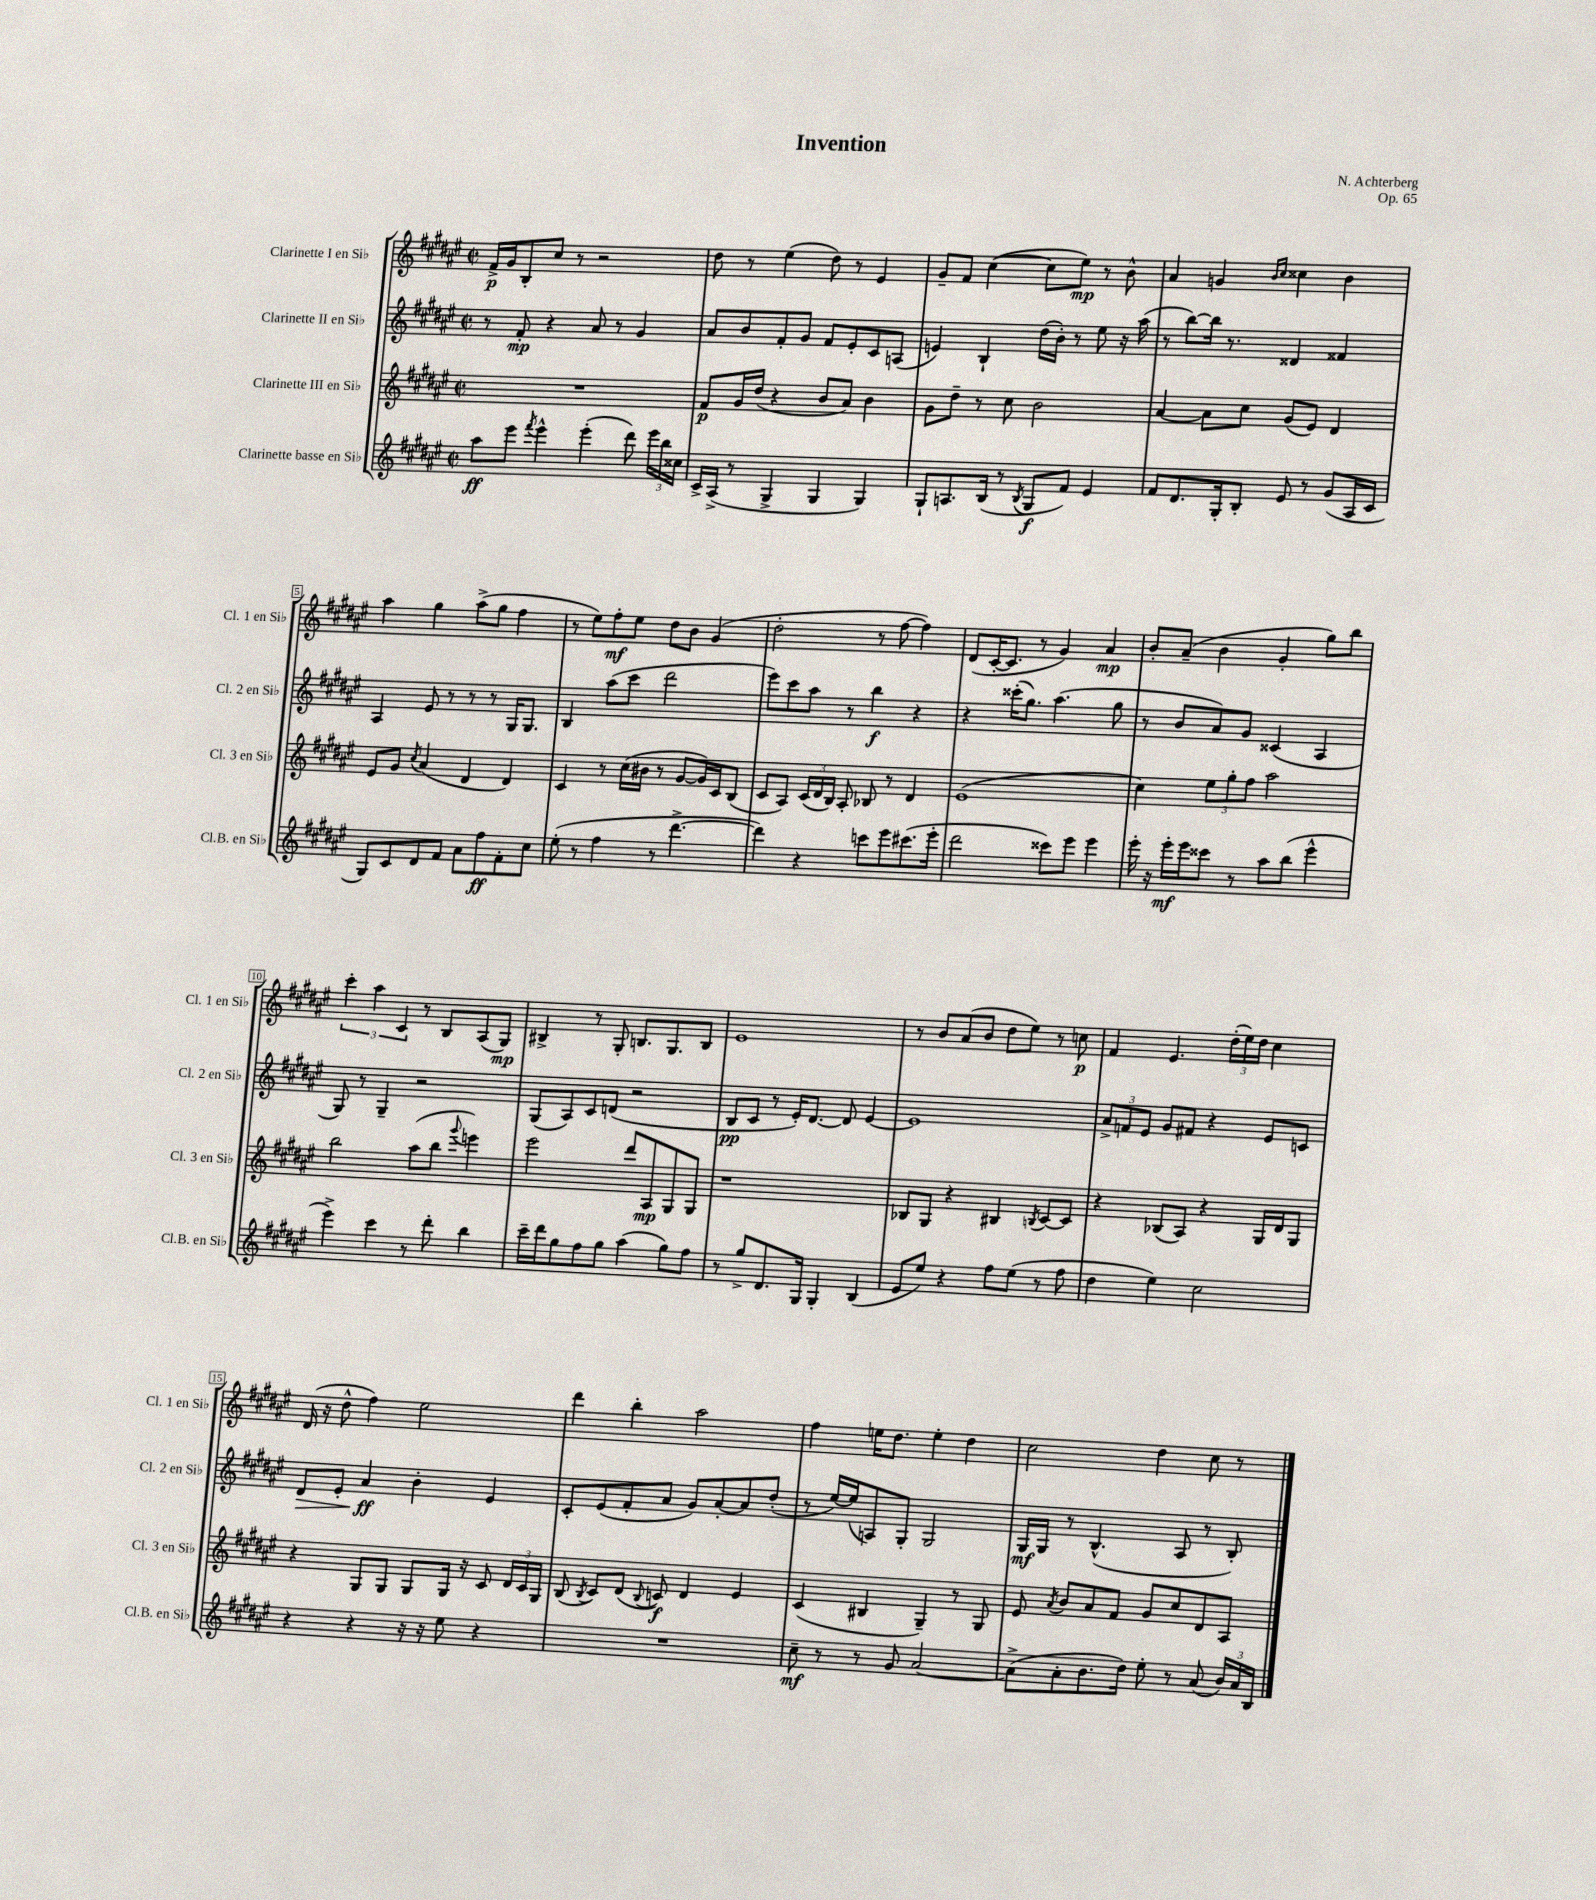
\header { title = "Invention" composer = "N. Achterberg" opus = "Op. 65" }
<<
\new StaffGroup <<
\new Staff = "s0" \with { instrumentName = "Clarinette I en Sib" shortInstrumentName = "Cl. 1 en Sib" } {
    \clef treble \key fis \major \defaultTimeSignature \time 2/2
    \autoBeamOff fis'16[->\p gis'16 b8-. cis''8] r8 r2 |
    dis''8 r8 eis''4( dis''8) r8 eis'4 |
    gis'8[-- fis'8] cis''4~( cis''8[ eis''8]\mp) r8 b'8-^ |
    ais'4 g'4 \grace { b'16[ cis''16] } cisis''4 b'4 |
    ais''4 gis''4 ais''8[->( gis''8] fis''4 |
    r8 eis''8[) fis''8-.\mf eis''8] dis''8[ b'8] gis'4( |
    dis''2-. r8 fis''8~ fis''4) |
    dis'8[( cis'16~-. cis'8.] r8 gis'4) ais'4\mp |
    b'8[-. ais'8]--( b'4 gis'4-. gis''8[) b''8] |
    \tuplet 3/2 { cis'''4-. ais''4 cis'4 } r8 b8[ ais8( gis8]\mp) |
    bis4-> r8 gis8-. b8.[ gis8. b8] |
    eis'1 |
    r8 b'8[ ais'8( b'8] dis''8[ eis''8]) r8 c''8\p |
    fis'4 eis'4. \tuplet 3/2 { dis''16[-.( eis''16) dis''16] } cis''4 |
    dis'16( r16 dis''8-^ fis''4) eis''2 |
    dis'''4 b''4-. ais''2 |
    fis''4 e''16[ dis''8.] e''4-. dis''4 |
    cis''2 dis''4 cis''8 r8 \bar "|." |
}
\new Staff = "s1" \with { instrumentName = "Clarinette II en Sib" shortInstrumentName = "Cl. 2 en Sib" } {
    \clef treble \key fis \major \defaultTimeSignature \time 2/2
    \autoBeamOff r8 fis'8-.\mp r4 ais'8 r8 gis'4 |
    ais'8[ b'8 fis'8-. gis'8] fis'8[ eis'8-. cis'8 a8]( |
    e'4) b4-! dis''16[( b'16]-.) r8 eis''8 r16 ais''16( |
    r8 b''8[~) b''16] r8. disis'4 fisis'4 |
    ais4 eis'8 r8 r8 r8 gis16[ gis8.] |
    b4 ais''8[( cis'''8] dis'''2 |
    eis'''8[) cis'''8 ais''8] r8 b''4\f r4 |
    r4 cisis'''16[-.( gis''8.]) ais''4.( gis''8 |
    r8 b'8[ ais'8) gis'8] cisis'4( ais4 |
    gis8) r8 gis4-- r2 |
    gis8[( ais8) cis'8 d'8]( r2 |
    b8[\pp cis'8] r8 eis'16[-.) dis'8.]~ dis'8 eis'4~ |
    eis'1 |
    \tuplet 3/2 { ais'8[-> f'8 eis'8] } gis'8[ fis'8] r4 eis'8[ c'8] |
    dis'8[\> eis'8]-. ais'4\ff\! b'4-. eis'4 |
    cis'8[-. eis'8( fis'8-. ais'8] gis'8[) ais'8~-. ais'8 dis''8]-.( |
    r8 eis''16[~) eis''16( a8) gis8]-. gis2 |
    gis16[\mf gis16] r8 b4.-^( ais8 r8 b8-.) \bar "|." |
}
\new Staff = "s2" \with { instrumentName = "Clarinette III en Sib" shortInstrumentName = "Cl. 3 en Sib" } {
    \clef treble \key fis \major \defaultTimeSignature \time 2/2
    \autoBeamOff R1 |
    fis'8[\p gis'16 dis''16]( r4 b'8[ ais'8]) b'4 |
    gis'8[ dis''8]-- r8 cis''8 b'2 |
    ais'4~ ais'8[ cis''8] gis'8[( eis'8]) dis'4 |
    eis'8[ gis'8] \acciaccatura { cis''8 } ais'4( dis'4 dis'4) |
    cis'4 r8 cis''16[( bis'16] r8 gis'8[~ gis'16) cis'16 b8]( |
    cis'8[ ais8]) \tuplet 3/2 { cis'16[( dis'16 b16]) } ais8-. bes8 r8 dis'4 |
    eis'1( |
    cis''4) \tuplet 3/2 { eis''8[ gis''8-. fis''8] } ais''2 |
    b''2 ais''8[( b''8] \appoggiatura { gis'''8 } e'''4) |
    eis'''2 dis'''8[ ais8\mp gis8 gis8] |
    r1 |
    bes8[ gis8] r4 bis4 \acciaccatura { b8 } cis'8[~ cis'8] |
    r4 bes8[( ais8]) r4 gis16[ dis'16 gis8] |
    r4 gis8[ gis8] gis8[ gis16] r16 cis'8 \tuplet 3/2 { dis'16[ cis'16 gis16] } |
    b8( \acciaccatura { b8 } cis'8[) dis'8]( \appoggiatura { b8 } c'8\f) dis'4 eis'4 |
    cis'4( bis4 gis4--) r8 gis8 |
    eis'8 \acciaccatura { ais'8 } b'8[ ais'8 fis'8] gis'8[ cis''8 dis'8 ais8] \bar "|." |
}
\new Staff = "s3" \with { instrumentName = "Clarinette basse en Sib" shortInstrumentName = "Cl.B. en Sib" } {
    \clef treble \key fis \major \defaultTimeSignature \time 2/2
    \autoBeamOff ais''8[\ff eis'''8] \acciaccatura { fis'''8 } eis'''4-^ eis'''4-.( dis'''8) \tuplet 3/2 { eis'''16[ b''16 cisis''16] } |
    cis'16[-> ais16]->( r8 gis4-> gis4 gis4) |
    gis8[-! a8. b16]( r8 \acciaccatura { b8 } gis8[\f fis'8]) eis'4 |
    fis'8[ dis'8. gis16-. b8]-. eis'8 r8 gis'8[( ais16 cis'16] |
    gis8[) cis'8 dis'8 fis'8] ais'8[ fis''8\ff fis'8-. cis''8] |
    eis''8-.( r8 fis''4 r8 dis'''4.~-> |
    dis'''4) r4 c'''8[ eis'''8 cis'''8.( eis'''16]-. |
    dis'''2 cisis'''8[) eis'''8] eis'''4 |
    eis'''16-. r16 eis'''16[-.\mf eis'''16 cisis'''8] r8 ais''8[ b''8]( eis'''4-^ |
    eis'''4->) cis'''4 r8 dis'''8-. b''4 |
    cis'''16[-- dis'''16 gis''8 fis''8 gis''8] ais''4( gis''8[) fis''8] |
    r8 gis''8[-> dis'8. gis16] gis4-. b4( |
    eis'8[ eis''8]) r4 fis''8[ eis''8]( r8 fis''8 |
    dis''4 eis''4) cis''2 |
    r4 r4 r16 r16 eis''8 r4 |
    R1 |
    cis''8--\mf r8 r8 gis'8 ais'2~ |
    ais'8[->( ais'8-. b'8. dis''16]) eis''8-. r8 ais'8( \tuplet 3/2 { b'16[) ais'16 b16] } \bar "|." |
}
>>
>>
\layout { \context { \Score \override BarNumber.stencil = #(make-stencil-boxer 0.1 0.3 ly:text-interface::print) } }
